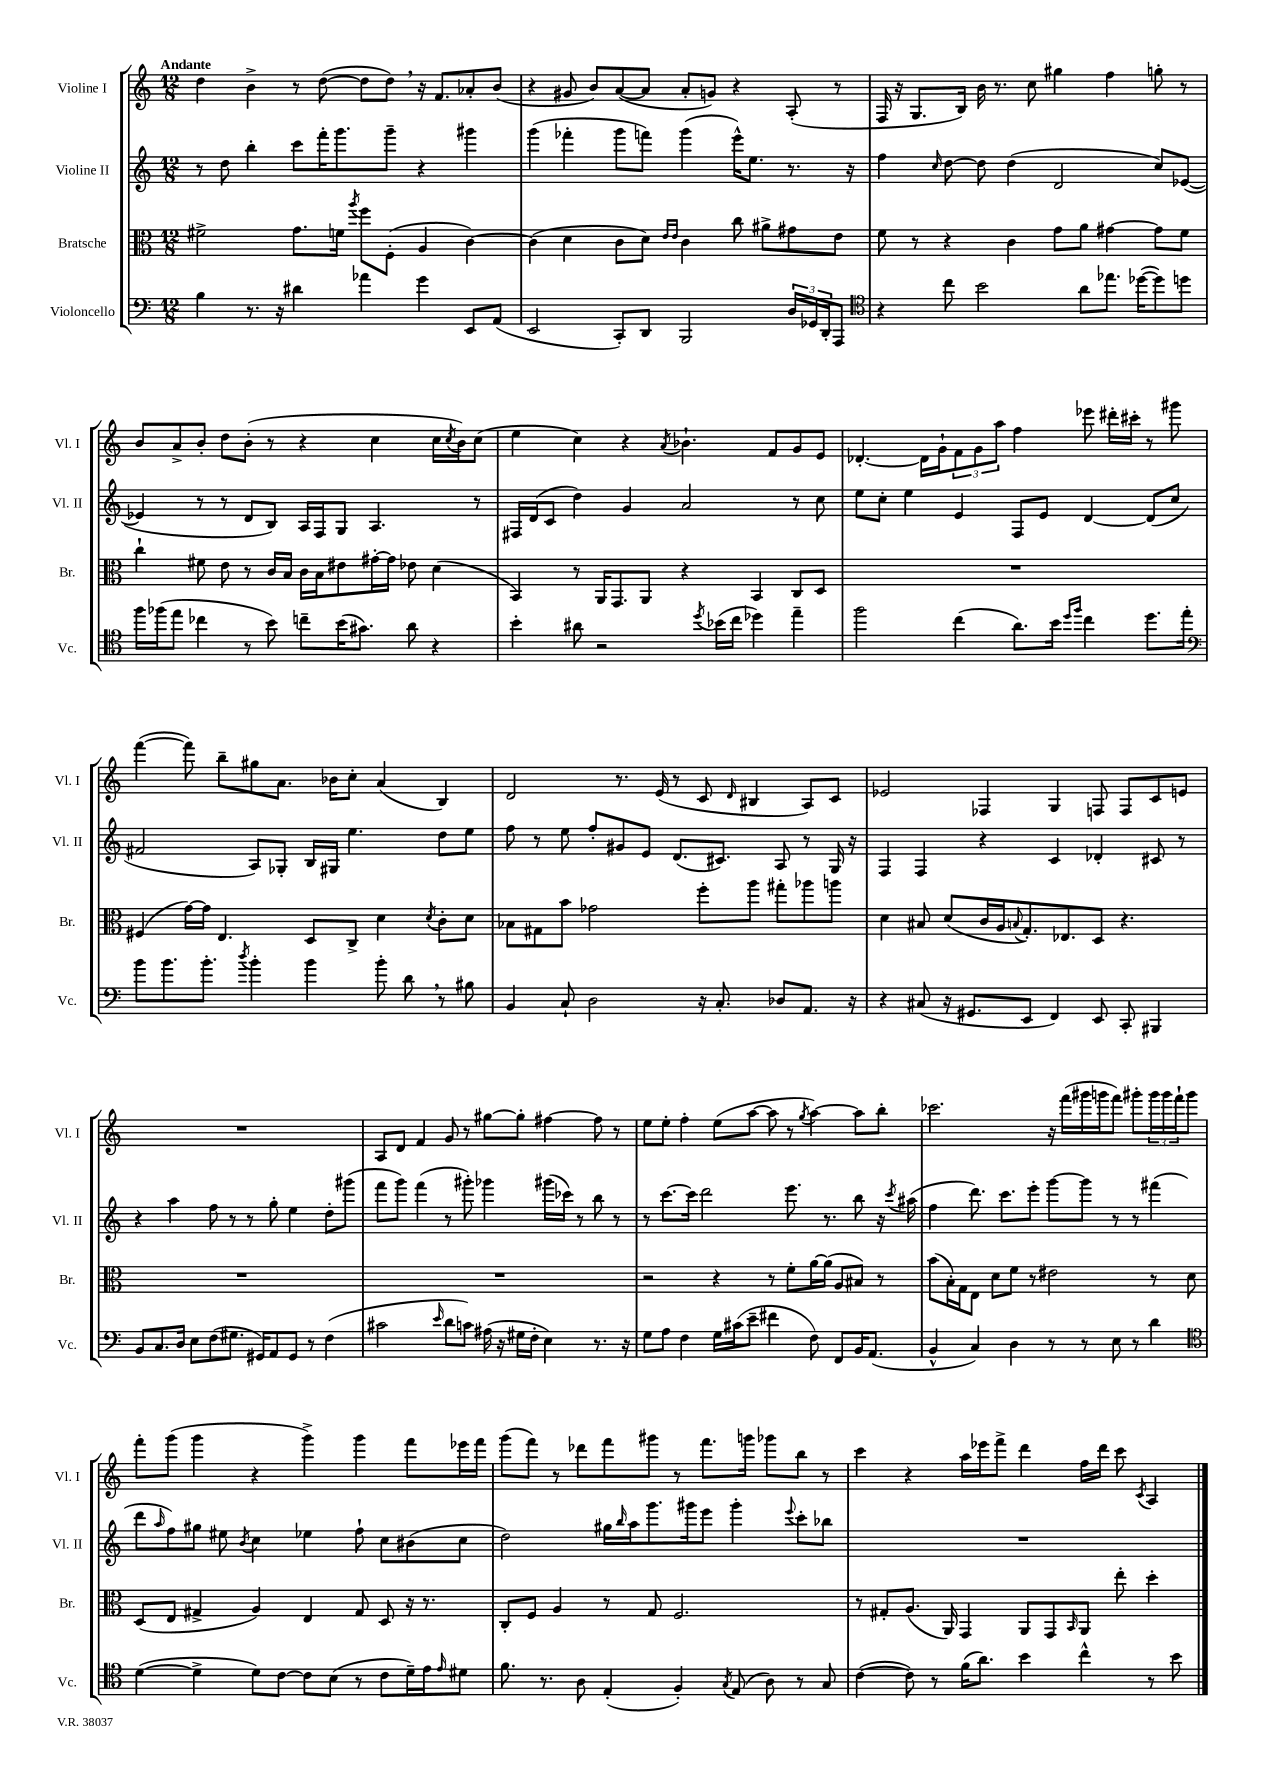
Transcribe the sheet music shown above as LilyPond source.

<<
\new StaffGroup <<
\new Staff = "s0" \with { instrumentName = "Violine I" shortInstrumentName = "Vl. I" } {
    \clef treble \key c \major \numericTimeSignature \time 12/8 \tempo "Andante"
    d''4 b'4-> r8 d''8~( d''8 d''8) \breathe r16 f'8. aes'8-. b'8( |
    r4 gis'8 b'8) a'8~( a'8 a'8-. g'8) r4 a8-.( r8 |
    f16 r16 g8. b16) b'16 r8. c''8 gis''4 f''4 g''8-. r8 |
    b'8 a'8-> b'8-. d''8 b'8-.( r8 r4 c''4 c''16 \acciaccatura { c''8 } b'16) c''8( |
    e''4 c''4) r4 \acciaccatura { a'8 } bes'4.-! f'8 g'8 e'8 |
    des'4.~-. des'16 g'16-! \tuplet 3/2 { f'8 g'8 a''8 } f''4 ees'''8 dis'''16-. cis'''16-. r8 gis'''8 |
    f'''4~( f'''8) b''8-- gis''8 a'8. bes'16 c''8-. a'4( b4) |
    d'2 r8. e'16( r8 c'8 \grace { d'16 } bis4 a8) c'8 |
    ees'2 fes4 g4 f8 f8 c'8 e'8 |
    R1. |
    a8 d'8 f'4 g'8 r8 gis''8~ gis''8-. fis''4~ fis''8 r8 |
    e''8 e''8-. f''4-. e''8( a''8~ a''8 r8 \acciaccatura { g''8 } a''4~) a''8 b''8-. |
    ces'''2. r16 f'''16( gis'''16 g'''16 f'''8) gis'''8-. \tuplet 3/2 { gis'''16 gis'''16 f'''16-! } gis'''8 |
    f'''8-. g'''8( g'''4 r4 g'''4->) g'''4 f'''8 ees'''16 f'''16 |
    g'''8( f'''8) r8 des'''8 f'''8 gis'''8 r8 f'''8. g'''16 ges'''8 b''8 r8 |
    c'''4 r4 a''16 ees'''16 f'''8-> d'''4 f''16 d'''16 c'''8 \acciaccatura { c'8 } a4 \bar "|." |
}
\new Staff = "s1" \with { instrumentName = "Violine II" shortInstrumentName = "Vl. II" } {
    \clef treble \key c \major \numericTimeSignature \time 12/8
    r8 d''8 b''4-. c'''8 f'''16-. g'''8. g'''8-- r4 gis'''4 |
    g'''4( fes'''4-. g'''8 f'''8) g'''4( e'''16-^) e''8. r8. r16 |
    f''4 \grace { c''16 } d''8~ d''8 d''4( d'2 c''8) ees'8~( |
    ees'4 r8 r8 d'8 b8) a16 f16 g8 a4. r8 |
    fis16 d'16( c'8 d''4) g'4 a'2 r8 c''8 |
    e''8 c''8-. e''4 e'4 f8 e'8 d'4~ d'8( c''8 |
    fis'2 a8) ges8-. b16 gis16 e''4. d''8 e''8 |
    f''8 r8 e''8 f''8-. gis'8 e'8 d'8.( cis'8.) a8 r8 g16 r16 |
    f4 f4 r4 c'4 des'4-. cis'8 r8 |
    r4 a''4 f''8 r8 r8 g''8-. e''4 d''8-. gis'''8( |
    f'''8 g'''8) f'''4( r8 gis'''8-.) ges'''4 gis'''16( ces'''16) r8 b''8 r8 |
    r8 c'''8.~ c'''16 d'''2 e'''8. r8. b''8 r16 \acciaccatura { c'''8 } ais''16( |
    f''4 d'''8.) c'''8. e'''8-. g'''8~ g'''8 r8 r8 fis'''4( |
    d'''8 \grace { a''16 } f''8) gis''8 eis''8 \acciaccatura { b'8 } c''4 ees''4 f''8-! c''8 bis'8( c''8 |
    d''2) gis''16 \grace { b''16 } a''16 g'''8. gis'''16 e'''8 gis'''4-. \appoggiatura { e'''8 } c'''8-. bes''8 |
    R1. \bar "|." |
}
\new Staff = "s2" \with { instrumentName = "Bratsche" shortInstrumentName = "Br." } {
    \clef alto \key c \major \numericTimeSignature \time 12/8
    fis'2-> g'8. f'16 \acciaccatura { a''8 } f''8 f8-.( a4 c'4~) |
    c'4( d'4 c'8 d'8) \grace { e'16 e'16 } c'4 c''8 ais'8-> gis'8 e'8 |
    f'8 r8 r4 c'4 g'8 a'8 gis'4~ gis'8 f'8 |
    c''4-! fis'8 e'8 r8 c'16 b16 c'16 b16 eis'8 gis'16~-. gis'16 ees'8 d'4( |
    b,4) r8 a,16 g,8. a,8 r4 b,4 c8 d8 |
    R1. |
    fis4( g'16~) g'16 e4. d8 c8-> d'4 \acciaccatura { d'8 } c'8-. d'8 |
    bes8 gis8 b'8 ges'2 f''8-. a''8 gis''8-. aes''8 a''8 |
    d'4 bis8 d'8( c'16 a16 \appoggiatura { b8 } g8.-.) ees8. d8 r4. |
    R1. |
    R1. |
    r2 r4 r8 f'8-. a'16~ a'16( a8 bis8) r8 |
    b'8( b16-.) g16 e8 d'8 f'8 r8 eis'2 r8 d'8 |
    d8( e8 gis4-> a4) e4 gis8 d8 r16 r8. |
    c8-. f8 a4 r8 g8 f2. |
    r8 gis8-. a8.( a,16) g,4 a,8 g,8 \grace { b,16 } a,8 e''8-. d''4-. \bar "|." |
}
\new Staff = "s3" \with { instrumentName = "Violoncello" shortInstrumentName = "Vc." } {
    \clef bass \key c \major \numericTimeSignature \time 12/8
    b4 r8. r16 dis'4 aes'4 g'4 e,8 a,8( |
    e,2 c,8-.) d,8 b,,2 \tuplet 3/2 { d16 ges,16 d,16-. } a,,8 |
    \clef tenor r4 c''8 b'2 a'8 ees''8. des''16~( des''8) d''8 |
    f''16 fes''16( e''8 ces''4 r8 b'8) c''8-- b'16( gis'8.) a'8 r4 |
    b'4-. ais'8 r2 \acciaccatura { d''8 } bes'16( c''16 des''4) e''4-- |
    f''2 c''4( a'8.) b'16 \grace { d''16 f''16 } c''4 d''8. e''16-. |
    \clef bass b'8 b'8. b'8.-. \acciaccatura { d''8 } b'4-. b'4 b'8-. d'8 \breathe r8 bis8 |
    b,4 c8-! d2 r16 c8.-. des8 a,8. r16 |
    r4 cis8( r16 gis,8. e,8 f,4) e,8 c,8-. bis,,4 |
    b,8 c8. d16 e8 f8( gis8. gis,16) a,8 gis,8 r8 f4( |
    cis'2 \grace { e'16 } d'8 c'8) ais16( r16 gis16 f16-. e4) r8. r16 |
    g8 a8 f4 g16 cis'16( e'8-- fis'4 f8) f,8 b,16 a,8.( |
    b,4-^ c4) d4 r8 r8 e8 r8 d'4 |
    \clef tenor d'4~( d'4-> d'8) c'8~ c'8 b8( r8 c'8 d'16--) e'16 \grace { e'16 } dis'8 |
    f'8. r8. a8 e4-.( f4-.) \acciaccatura { g8 } e8( a8) r8 g8 |
    c'4~( c'8) r8 f'16( a'8.) b'4 c''4-^ r8 b'8 \bar "|." |
}
>>
>>
\layout { \context { \Score \remove "Bar_number_engraver" } }
